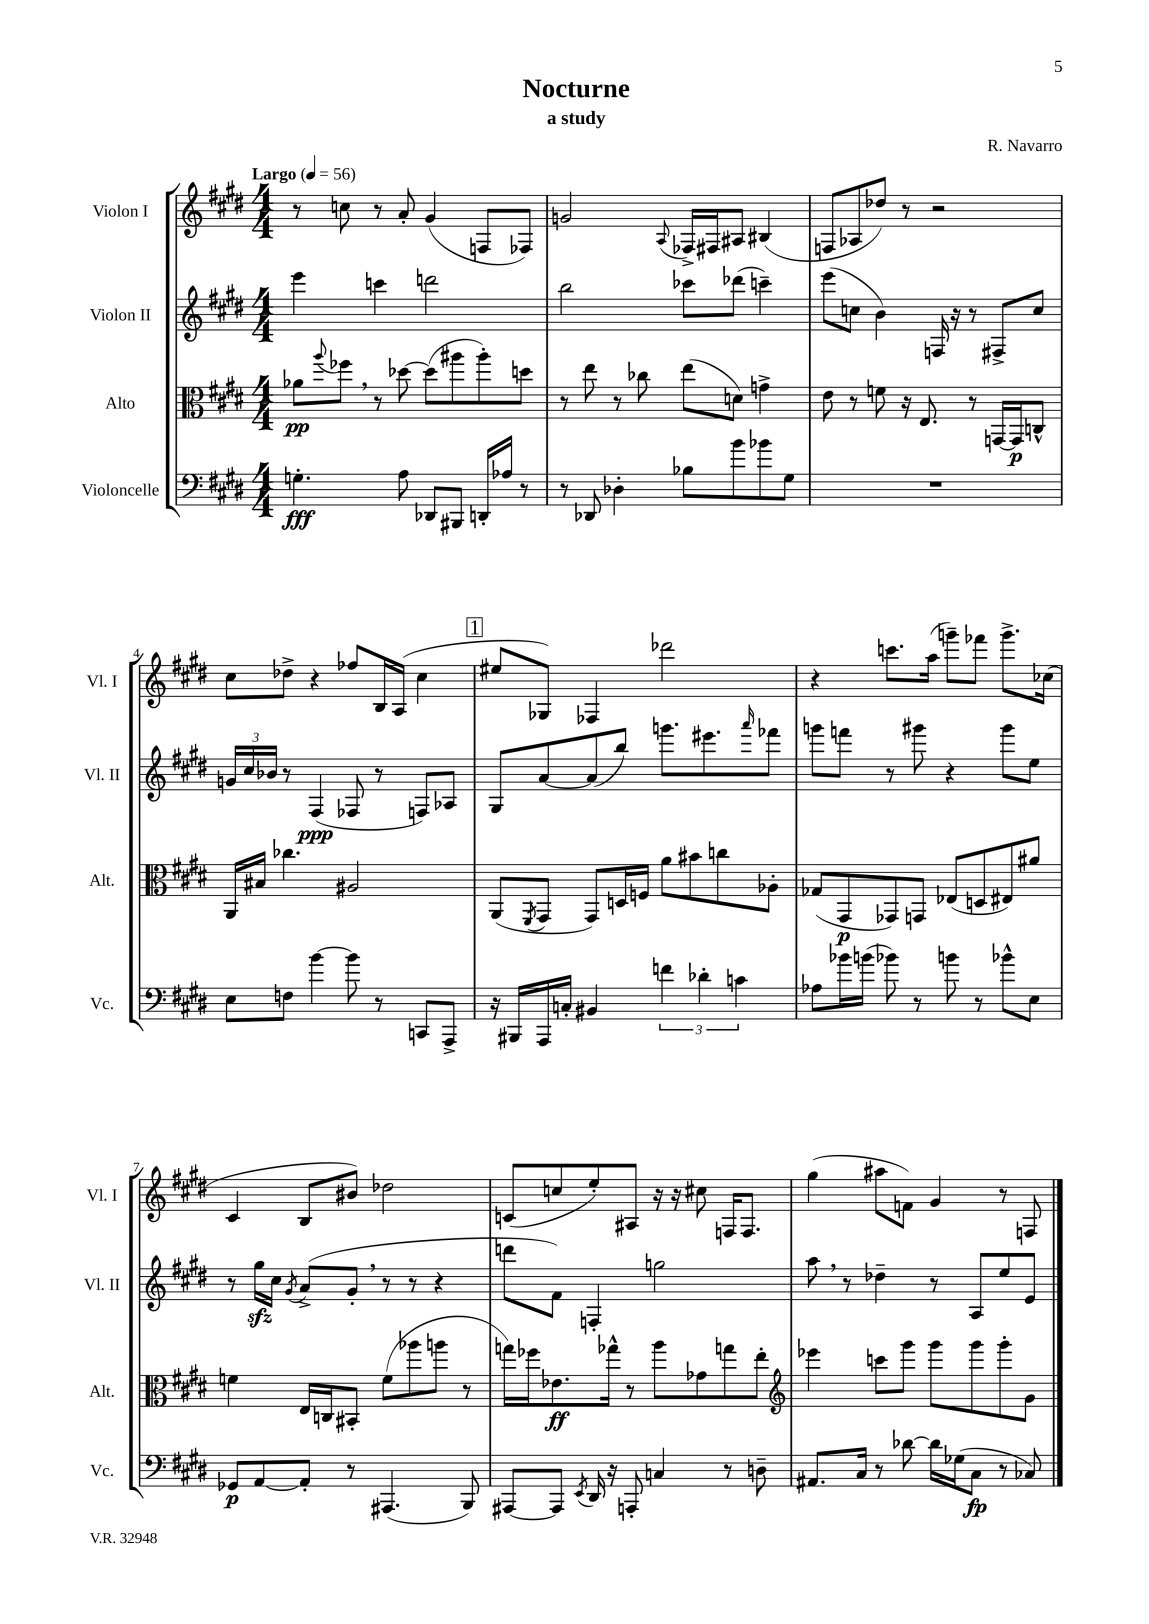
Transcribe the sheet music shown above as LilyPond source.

\header { title = "Nocturne" composer = "R. Navarro" subtitle = "a study" }
<<
\new StaffGroup <<
\new Staff = "s0" \with { instrumentName = "Violon I" shortInstrumentName = "Vl. I" } {
    \clef treble \key e \major \numericTimeSignature \time 4/4 \tempo "Largo" 4 = 56
    r8 c''8 r8 a'8-. gis'4( f8 fes8) |
    g'2 \appoggiatura { a8 } fes16-> fis16 ais8 bis4( |
    f8 aes8 des''8) r8 r2 |
    cis''8 des''8-> r4 fes''8 b16 a16( cis''4 |
    \mark \markup { \box "1" } eis''8 ges8) fes4 des'''2 |
    r4 c'''8. a''16( g'''8--) fes'''8 g'''8.-> ces''16( |
    cis'4 b8 bis'8) des''2 |
    c'8( c''8 e''8-.) ais8 r16 r16 cis''8 f16 f8. |
    gis''4( ais''8 f'8) gis'4 r8 f8 \bar "|." |
}
\new Staff = "s1" \with { instrumentName = "Violon II" shortInstrumentName = "Vl. II" } {
    \clef treble \key e \major \numericTimeSignature \time 4/4
    e'''4 c'''4 d'''2 |
    b''2 ces'''8 des'''8( c'''4--) |
    e'''8( c''8 b'4) f16 r16 r8 fis8-> c''8 |
    \tuplet 3/2 { g'16 cis''16 bes'16 } r8 fis4\ppp( fes8 r8 f8) aes8 |
    \mark \markup { \box "1" } gis8 a'8~ a'8( b''8) g'''8. eis'''8. \grace { a'''16 } fes'''8 |
    g'''8 f'''8 r8 gis'''8 r4 gis'''8 e''8 |
    r8 gis''16\sfz cis''16 \acciaccatura { gis'8 } a'8->( gis'8-. \breathe r8 r8 r4 |
    d'''8 fis'8) f4-. g''2 |
    a''8 \breathe r8 des''4-- r8 a8 e''8 e'8 \bar "|." |
}
\new Staff = "s2" \with { instrumentName = "Alto" shortInstrumentName = "Alt." } {
    \clef alto \key e \major \numericTimeSignature \time 4/4
    aes'8\pp \appoggiatura { a''8 } fes''8 \breathe r8 des''8~ des''8( ais''8 ais''8-.) d''8 |
    r8 e''8 r8 ces''8 e''8( d'8) g'4-> |
    e'8 r8 f'8 r16 e8. r8 g,16~ g,16\p c8-^ |
    a,16 bis16 ces''4. ais2 |
    \mark \markup { \box "1" } a,8( \acciaccatura { fis,8 } gis,8 gis,8) d16 f16 a'8 bis'8 c''8 aes8-. |
    ges8( gis,8\p ges,8) g,8 ees8( d8 eis8) ais'8 |
    f'4 e16 c16 bis,8-. f'8( aes''8 a''8 r8 |
    g''16) fes''16 ees'8.\ff ges''16-^ r8 a''8 ges'8 g''8 e''8-. |
    \clef treble ees'''4 c'''8 gis'''8 gis'''8 gis'''8 gis'''8-. gis'8 \bar "|." |
}
\new Staff = "s3" \with { instrumentName = "Violoncelle" shortInstrumentName = "Vc." } {
    \clef bass \key e \major \numericTimeSignature \time 4/4
    g4.-.\fff a8 des,8 bis,,8 d,16-. aes16 r8 |
    r8 des,8 des4-. bes8 b'8 bes'8 gis8 |
    R1 |
    e8 f8 b'4~ b'8 r8 c,8 a,,8-> |
    \mark \markup { \box "1" } r16 bis,,16 a,,16 c16-. bis,4 \tuplet 3/2 { f'4 des'4-. c'4 } |
    aes8 bes'16 b'16( bes'8) r8 b'8 r8 bes'8-^ e8 |
    ges,8\p a,8~ a,8-. r8 ais,,4.( b,,8) |
    ais,,8~ ais,,8 \acciaccatura { e,8 } dis,16 r16 a,,8-. c4 r8 d8-- |
    ais,8. cis16 r8 des'8~ des'16 ges16( cis8\fp r8 ces8) \bar "|." |
}
>>
>>
